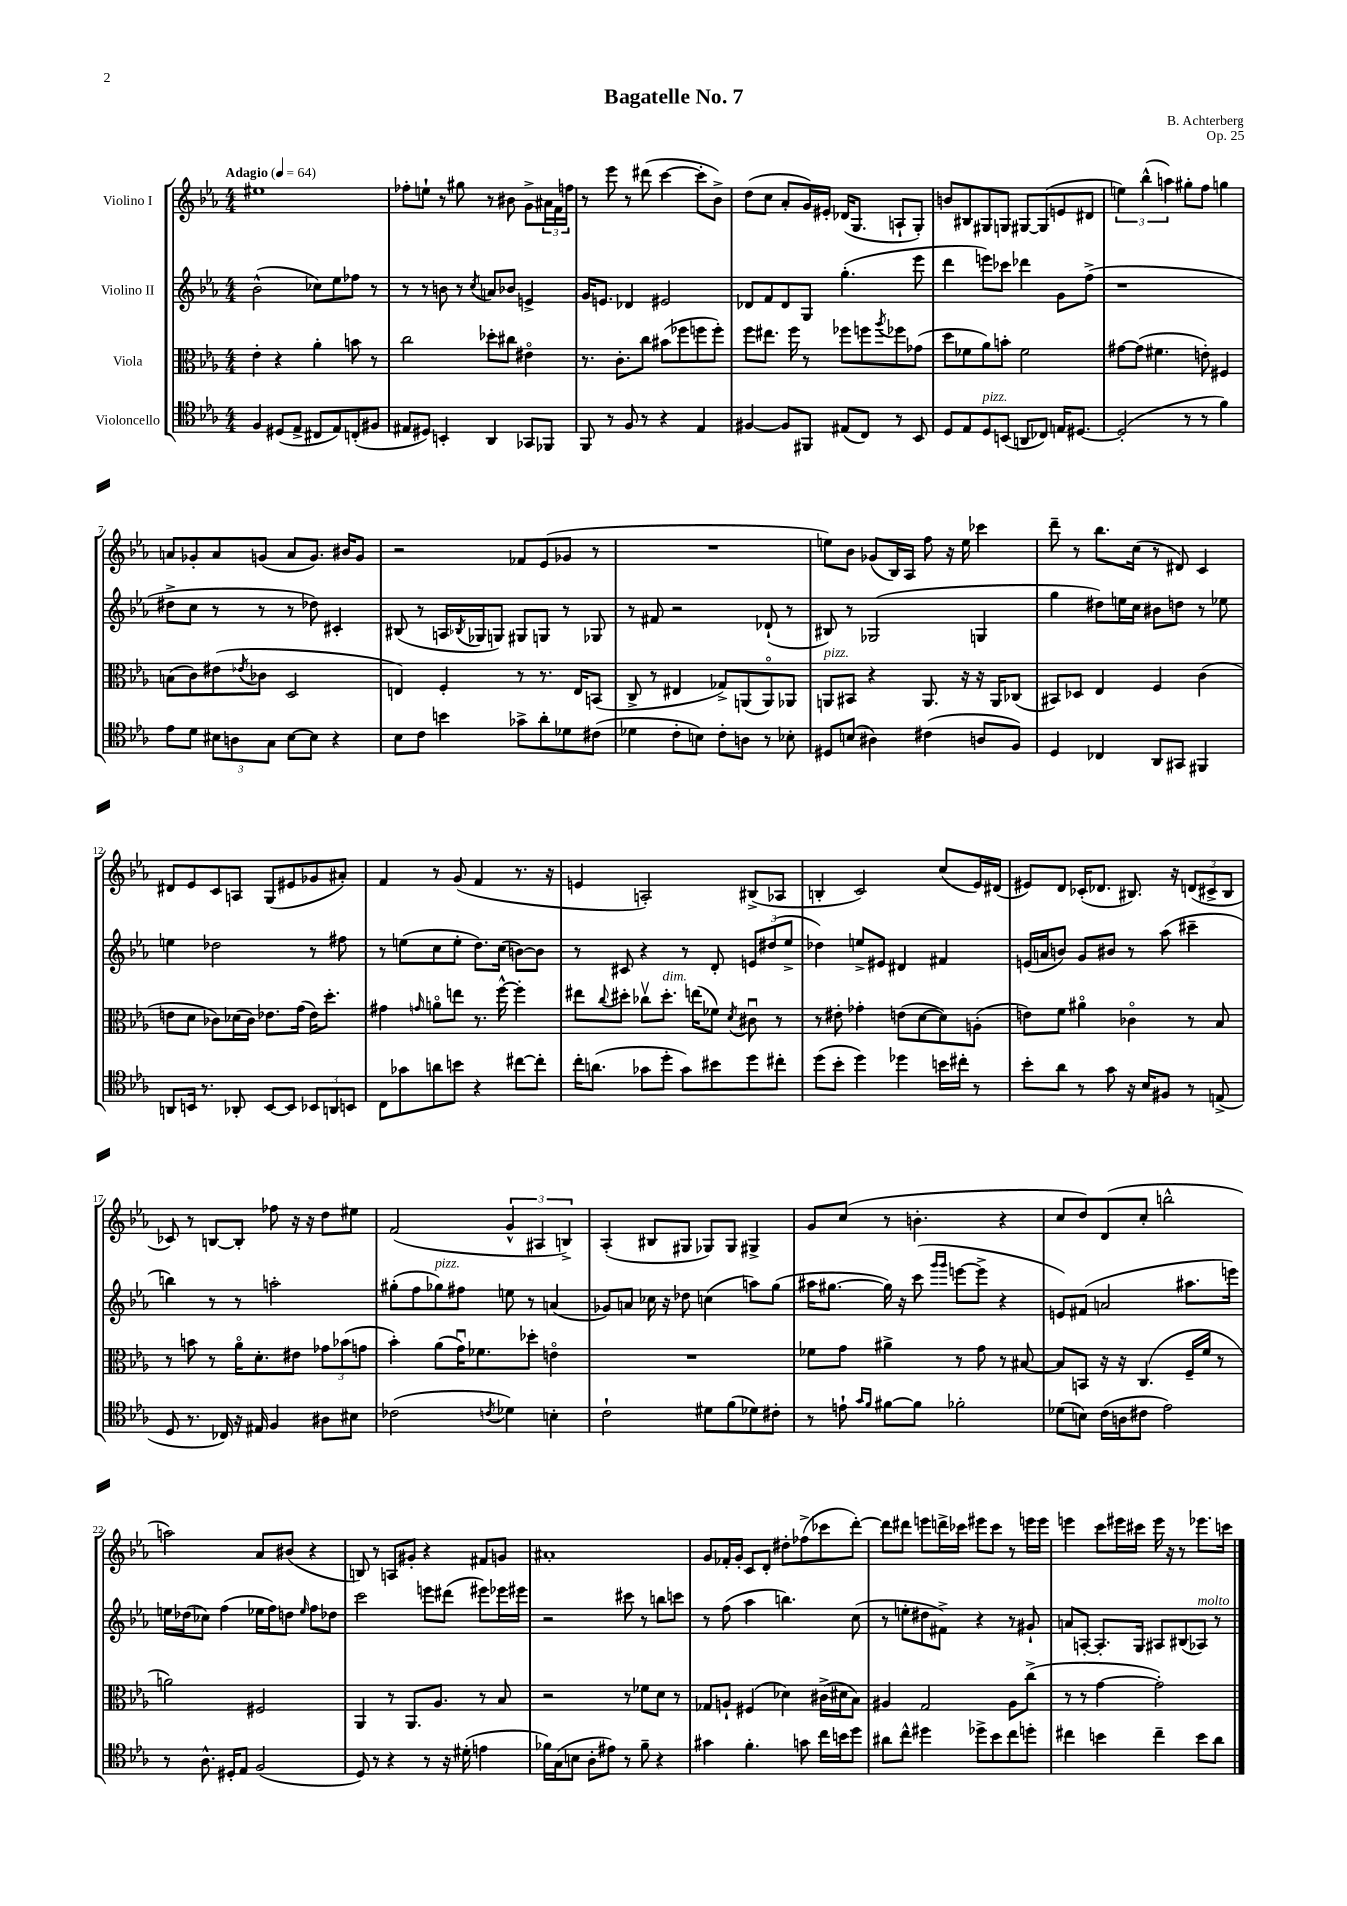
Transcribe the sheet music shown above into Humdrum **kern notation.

**kern	**kern	**kern	**kern
*staff4	*staff3	*staff2	*staff1
*clefC4	*clefC3	*clefG2	*clefG2
*k[b-e-a-]	*k[b-e-a-]	*k[b-e-a-]	*k[b-e-a-]
*M4/4	*M4/4	*M4/4	*M4/4
*MM64	*MM64	*MM64	*MM64
4F	4e-'	(2b-^^	1ee#
(8D#	4r	.	.
8E-^	.	.	.
8C#	4a-'	8cc-)	.
8E-)	.	8ee-	.
(8C'	8b	8ff-	.
8F#	8r	8r	.
=	=	=	=
8E#	2cc	8r	8ff-'
8D#)	.	8r	8ee`
4BB'	.	8b	8r
.	.	8r	8gg#
.	.	8qcc	.
4AA-	8dd-'	8a	8r
.	8cc#	8b-	8b#
8GG-	4e#o	4e^	8g^
8FF-	.	.	24a#
.	.	.	24f
.	.	.	24ff
=	=	=	=
8FF	8.r	16g	8r
.	.	8.e	.
8r	.	.	8eee-
.	8.c'	.	.
8F	.	4d-	8r
8r	8cc	.	(8ddd#
4r	(8b#	2e#	[4ccc
.	8ff-	.	.
4E-	8ff	.	8ccc']
.	8ff')	.	8b-^)
=	=	=	=
[4F#	8ff	8d-	(8dd
.	8.ee#	8f	8cc
8F#]	.	8d-	8a-'
.	16ff	.	.
8FF#	8r	8G	16g)
.	.	.	16e#'
(8E#	8ff-	(4.gg'	(16d-
.	.	.	8.G
8C)	8ff	.	.
.	8qaa-	.	.
8r	8ff-	.	8A`
8BB-	(8g-	8eee-	8G')
=	=	=	=
8D	8dd	4ddd	8b
8E-	8f-	.	8B#
8D	8a-)	8eee)	8G#
(8BB	8b'	8ccc-	8G
8AA	2f-	4ddd-	[8G#
8C-)	.	.	(8G#]
16E	.	8g	8e
[8.D#	.	.	.
.	.	(8ff^	8d#
=	=	=	=
(2D#']	[8g#	1r	6ee)
.	(8g#]	.	.
.	.	.	(6bb-^^
.	4.f#	.	.
.	.	.	6aa)
8r	.	.	8gg#'
8r	8e')	.	8ff
4f)	4F#	.	4gg
=	=	=	=
8e-	(8B	8dd#^	8a
8d	8c)	8cc	8g-'
12B#	(8e#	8r	8a
12A	.	.	.
.	8qe-	.	.
.	8c-	8r	(8g
12G	.	.	.
[8B#	2D	8r	8a
8B#]	.	8dd-)	8.g)
4r	.	4c#'	.
.	.	.	16b#
.	.	.	8g
=	=	=	=
8B-	4E)	(8B#	2r
8c	.	8r	.
4b	4F'	16A	.
.	.	8qB-	.
.	.	16G-	.
.	.	8G)	.
8g-^	8r	8G#	8f-
8a-'	8.r	8G	(8e-
8d-	.	8r	8g-
.	16E	.	.
(8c#	(8BB	8G-	8r
=	=	=	=
4d-	8C^	8r	1r
.	8r	8f#	.
8c'	4E#	2r	.
8B)	.	.	.
8c'	8G-^)	.	.
8A	(8AA	.	.
8r	8AAo)	(8d-`	.
8B-'	8AA-	8r	.
=	=	=	=
8D#	8AA	8B#)	8ee)
(8B	8BB#	8r	8b-
4A#)	4r	(2G-	(8g-
.	.	.	16B-)
.	.	.	16A-
(4c#	8.AA	.	8ff
.	.	.	16r
.	16r	.	16ee
8A	16r	4G	4ccc-
.	16AA	.	.
8F)	(8C-	.	.
=	=	=	=
4D	8BB#)	4gg	8ddd~
.	8D-	.	8r
4C-	4E-	8dd#)	8.bb-
.	.	16ee	.
.	.	16cc	(16cc
8AA-	4F	8b#	8r
8GG#	.	8dd	8d#)
4FF#	(4c	8r	4c
.	.	8ee-	.
=	=	=	=
8AA	8e	4ee	8d#
16BB	8d	.	8e-
8.r	.	.	.
.	8c-)	2dd-	8c
8AA-'	(16d-	.	8A
.	16c-)	.	.
[8BB	8.e-	.	(8G
8BB]	.	.	8e#
.	(16g	.	.
12BB-	16e-)	8r	8g-
.	8.dd'	.	.
12AA	.	.	.
.	.	8ff#	8a#')
12BB	.	.	.
=	=	=	=
8C	4g#	8r	4f
8g-	.	(8ee	.
.	16qqg	.	.
8a	8ao	8cc	8r
8b	8ee	8ee'	(8g
4r	8.r	8.dd)	4f
.	[16ff^^	(16cc	.
[8cc#	4ff']	[8b)	8.r
8cc#']	.	8b]	.
.	.	.	16r
=	=	=	=
16cc'	8ee#	8r	4e
(8.a	.	.	.
.	8qqcc	.	.
.	8dd#'	8c#	.
8g-	8cc-v	4r	2A')
8dd'	8.dd#'	.	.
8g-)	.	8r	.
.	(16ee	.	.
8b#	8f-)	8d'	.
.	8qd	.	.
8dd	8c#u	12e	(8B#^
.	.	(12dd#	.
8cc#'	8r	.	8A-
.	.	12ee-^	.
=	=	=	=
(8dd	8r	4dd-)	4B'
8b-'	8e#'	.	.
4dd)	4g-'	8ee^	2c)
.	.	8e#	.
4dd-	(8e	4d#	.
.	[8d	.	.
16b	8d])	4f#	(8cc
16cc#'	.	.	.
8r	(8A'	.	16e-)
.	.	.	(16d#
=	=	=	=
8b-'	8e)	(16e	8e#)
.	.	16a	.
8a-	8f	8b)	8d
8r	4a#o	8g	(16c-'
.	.	.	8.d-
8g	.	8b#	.
16r	4c-o	8r	8.B#)
16B-	.	.	.
8F#	.	(8aa-	.
.	.	.	16r
8r	8r	4ccc#~	(12d
.	.	.	12c#^
(8E^	8B-	.	.
.	.	.	12B#
=	=	=	=
8D	8r	4bb)	8c-)
8.r	8b	.	8r
.	8r	8r	[8B
16C-)	.	.	.
16r	16a-o	8r	8B']
16E#	8.d'	.	.
4F	.	2aa'	8ff-
.	8e#	.	16r
.	.	.	16r
8A#	12g-	.	8dd
.	(12b-	.	.
8B#	.	.	8ee#
.	12g	.	.
=	=	=	=
(2c-	4b-')	(8gg#'	(2f
.	.	8ff	.
.	(8a-	8gg-)	.
.	16gu)	8ff#	.
.	8.f-	.	.
8qc	.	.	.
4d-)	.	8ee	6g^^
.	8dd-'	8r	.
.	.	.	6A#
4B'	4eo	(4a	.
.	.	.	6B^)
=	=	=	=
2c`	1r	8g-)	(4A-'
.	.	8a	.
.	.	16cc-	8B#
.	.	16r	.
.	.	8dd-	8G#
8d#	.	(4cc	8G-)
(8f	.	.	8G-
8d-)	.	8aa)	4G#^
8c#'	.	(8gg	.
=	=	=	=
8r	8f-	16aa#	8g
.	.	[8.gg#	.
8e`	8g	.	(8cc
16qqg	.	.	.
16qqf	.	.	.
[8f#	4a#^	16gg#])	8r
.	.	16r	.
8f#]	.	(8ccc	4.b'
.	.	16qqggg	.
.	.	16qqggg	.
2f-'	8r	[8eee	.
.	8g	8eee^]	.
.	8r	4r	4r
.	[8B#	.	.
=	=	=	=
(8d-	8B#]	8e)	8cc
8B)	8BB	(8f#	8dd)
(16c	16r	2a	(8d
16A	16r	.	.
8c#	(4.C	.	8cc'
2e-)	.	.	2bb^^
.	16F~	8.aa#	.
.	16f	.	.
.	8r	.	.
.	.	16eee)	.
=	=	=	=
8r	2a)	16ee	2aa)
.	.	(16dd-	.
8.A-^^	.	8cc-)	.
.	.	(4ff	.
16D#'	.	.	.
8E-	.	.	.
(2F	2F#	16ee-	8a-
.	.	16ff)	.
.	.	8dd	(8b#
.	.	16qqee-	.
.	.	8ff	4r
.	.	8dd-	.
=	=	=	=
8D)	4AA-	2ccc	8B)
8r	.	.	8r
4r	8r	.	8A
.	8.AA-	.	8g#'
8r	.	8eee	4r
.	8.A-	.	.
16r	.	(8ddd#	.
(16d#'	.	.	.
4e	8r	8eee#)	8f#
.	8B-	16eee-	8g
.	.	16eee#	.
=	=	=	=
16f-)	2r	2r	1a#'
(16G	.	.	.
8B	.	.	.
8A-'	.	.	.
8e#)	.	.	.
8r	8r	8ccc#	.
8f-~	8f-	8r	.
4r	8d	8bb	.
.	8r	8ccc	.
=	=	=	=
4g#	8G-	8r	8g
.	8A`	(8ff	16f-'
.	.	.	16g'
4.f'	(4F#	4aa-	8c
.	.	.	8d'
.	4d-)	4.bb)	8dd#'
8g	.	.	(8ff-^
16cc	(16c#^	.	8ccc-
16b	16d#	.	.
8dd	8B-)	(8cc	[8ddd')
=	=	=	=
8a#	4A#	8r	8ddd]
8cc^^	.	8ee'	8ddd#
4dd#	2G	8dd#	8eee
.	.	8f#^)	16ddd^
.	.	.	16ccc-
8dd-^	.	4r	8eee#
8b-	.	.	8ccc-
8cc	8A#	8r	8r
8dd'	(8cc^	8g#`	16eee
.	.	.	16eee
=	=	=	=
4cc#	8r	8a	4eee
.	8r	[8A'	.
4b	[4g	8.A']	8ccc
.	.	.	16eee#
.	.	16G	16ccc#
4cc#~	2g'])	8A#	16eee#
.	.	.	16r
.	.	(8B#	8r
8b	.	8A-)	8.eee-
8a-	.	8r	.
.	.	.	16ccc
==	==	==	==
*-	*-	*-	*-
